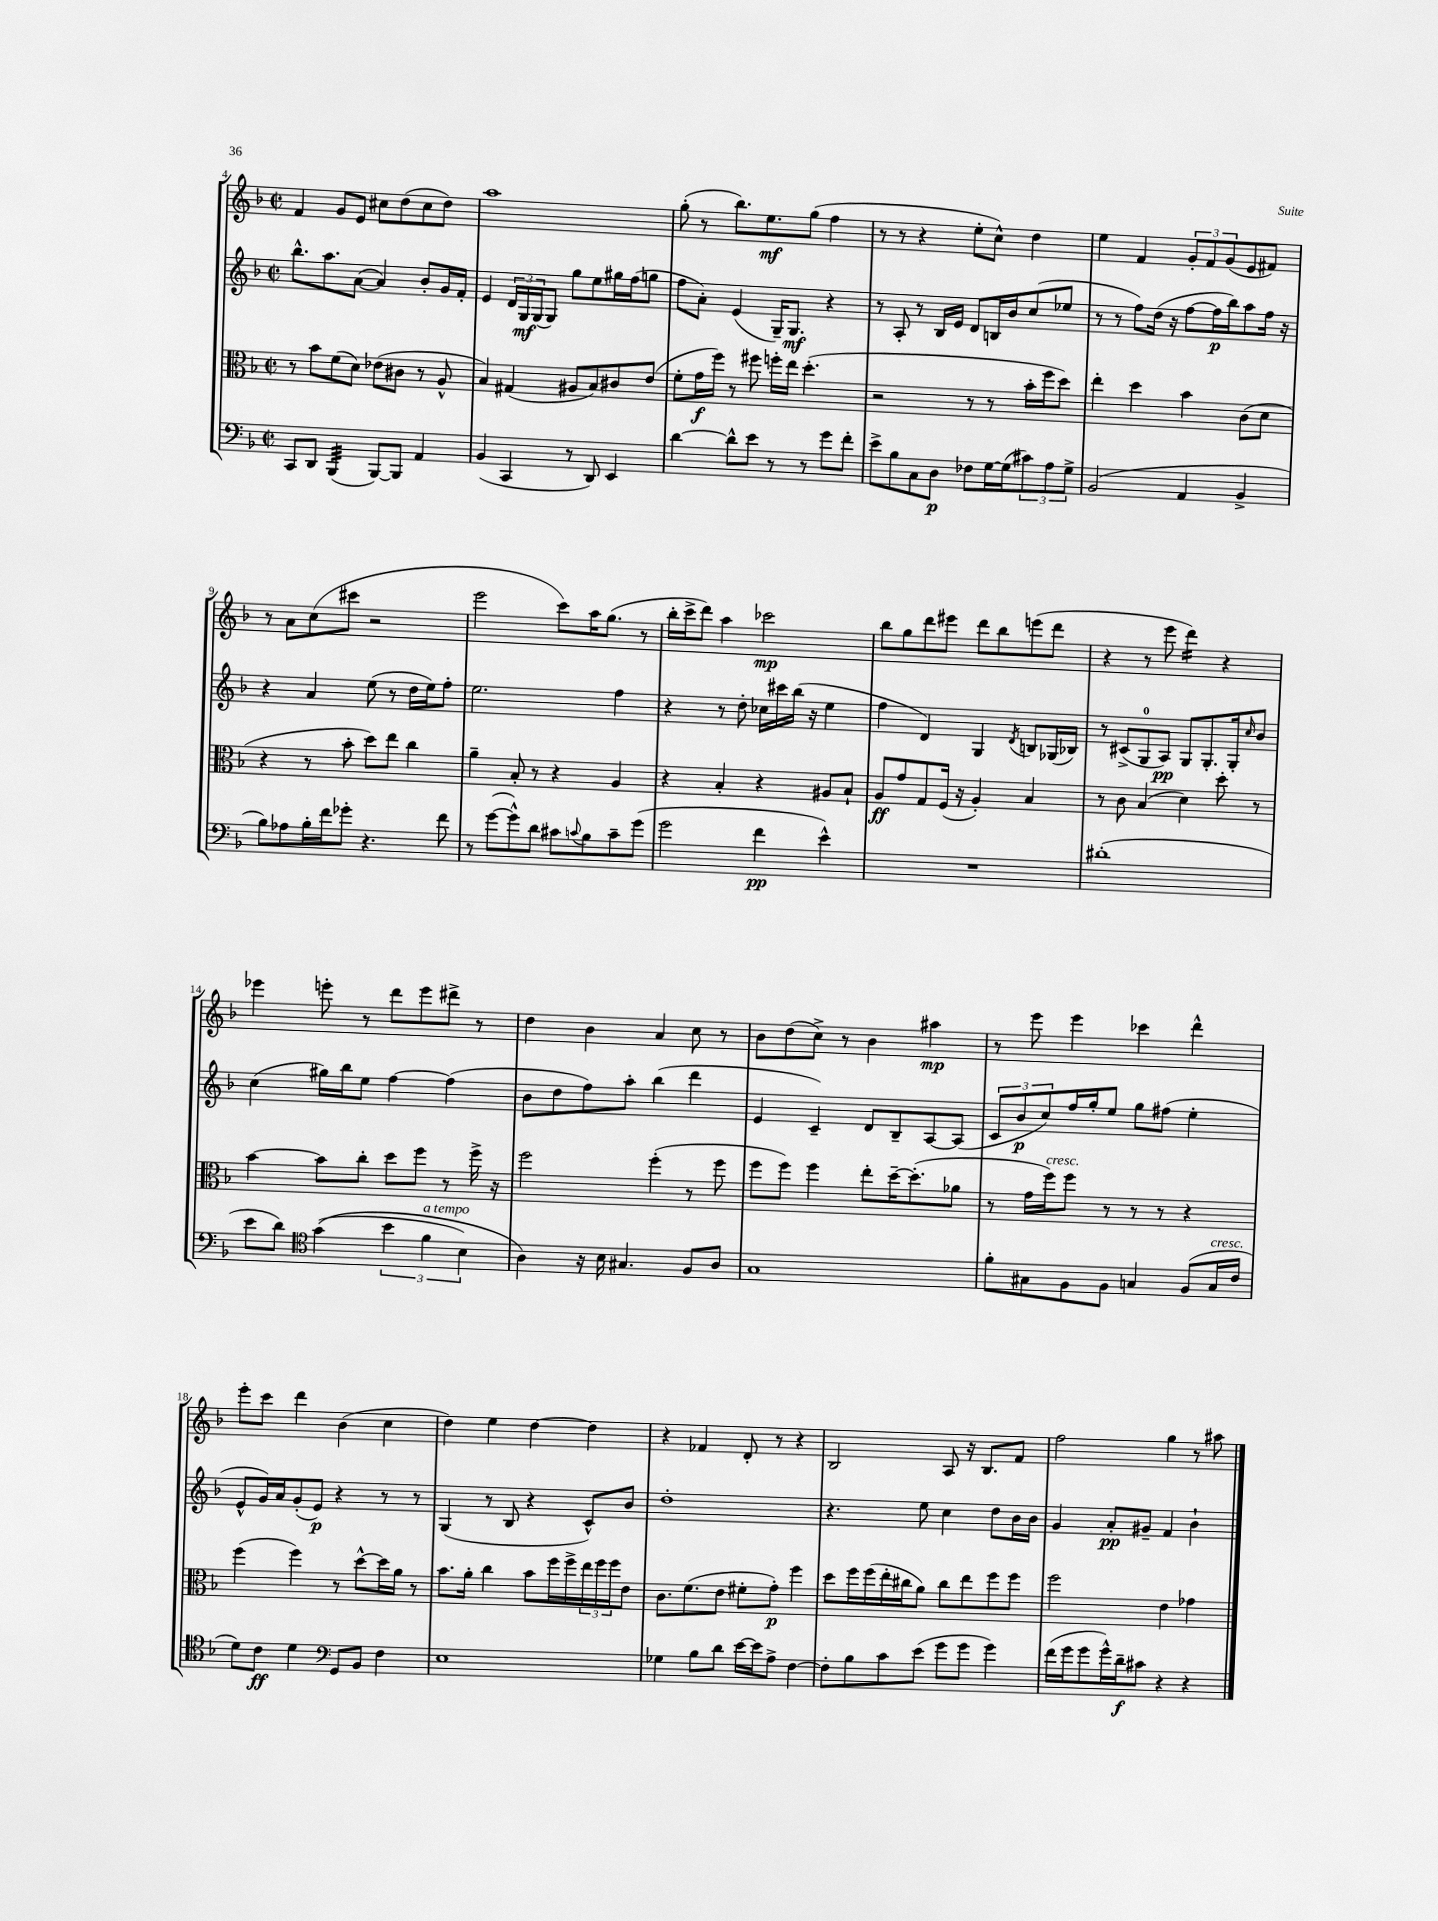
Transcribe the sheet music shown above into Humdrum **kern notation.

**kern	**kern	**kern	**kern
*staff4	*staff3	*staff2	*staff1
*clefF4	*clefC3	*clefG2	*clefG2
*k[b-]	*k[b-]	*k[b-]	*k[b-]
*M2/2	*M2/2	*M2/2	*M2/2
*met(c|)	*met(c|)	*met(c|)	*met(c|)
8CC	8r	8.bb-^^	4f
8DD	8b-	.	.
.	.	8.aa	.
(4BBB-	(8f	.	8g
.	8d)	([8a	8e
[8BBB-)	(8e-	4a])	8cc#
8BBB-]	8c#	.	(8dd
4AA	8r	8b-'	8cc#
.	8A^^	16g	8dd)
.	.	16f'	.
=	=	=	=
(4BB-	4B-)	4e	1aa
4CC	(4G#	24d	.
.	.	24G	.
.	.	(24G	.
.	.	8G)	.
8r	8A#	8gg	.
8DD)	8B-)	8ee	.
4EE	8c#	16gg#	.
.	.	(16ff	.
.	(8e	8gg	.
=	=	=	=
[4d	8f'	8ff	(8gg'
.	16g	8a')	8r
.	16ff)	.	.
8d^^]	8r	(4e	8.bb-)
8e	8ff#	.	.
.	.	.	8.ee
8r	16ff'	16G~)	.
.	16ee	8.G	.
8r	(4.dd'	.	(8gg
8g	.	4r	4ff
8f'	.	.	.
=	=	=	=
8e^	2r	8r	8r
8B-	.	8A'	8r
8C	.	8r	4r
8D	.	16B-	.
.	.	16e	.
8F-	8r	8d	8ee'
[16G	8r	16B	8cc^^)
(16G]	.	16b-	.
12c#)	16b-'	(8cc	4dd
.	16ff	.	.
12A	.	.	.
.	8dd)	8ee-	.
12G^	.	.	.
=	=	=	=
(2BB-	4ee'	8r	4ee
.	.	8r	.
.	4dd	8ff)	4f
.	.	(16dd	.
.	.	16r	.
4AA	4b-	[8ff	12g'
.	.	.	12f
.	.	16ff]	.
.	.	.	(12g
.	.	16bb-)	.
4BB-^	(8c	8aa	8e
.	8d	16ff	8f#)
.	.	16r	.
=	=	=	=
8B-)	4r	4r	8r
8A-	.	.	8a
16B-'	8r	4a	(8cc
16f	.	.	.
8g-'	8b-'	.	8ccc#
4.r	8dd)	(8ee	2r
.	8ee	8r	.
.	4cc	16dd	.
.	.	16ee)	.
8f	.	8ff'	.
=	=	=	=
8r	4a~	2.ee	2eee
([8g	.	.	.
8g^^])	8B-'	.	.
8d	8r	.	.
8c#	4r	.	8ccc)
8qqc	.	.	.
8B-	.	.	16aa
.	.	.	(8.gg
8c~	4A	4ff	.
(8g	.	.	8r
=	=	=	=
2g	4r	4r	16bb-'
.	.	.	16ccc^
.	.	.	8ddd)
.	4B-'	8r	4aa
.	.	8dd'	.
4f	4r	16cc-	2ccc-
.	.	16ccc#	.
.	.	(16bb-	.
.	.	16r	.
4e^^)	8A#	4ee	.
.	8B-`	.	.
=	=	=	=
1r	8A	4ff	8bb-
.	8g	.	8gg
.	8G	4d)	8ddd
.	(16F	.	8eee#
.	16r	.	.
.	4A')	4G	8ddd
.	.	.	8bb-
.	.	8qd	.
.	4B-	8B	(8eee
.	.	(16G-	8ddd
.	.	16B-)	.
=	=	=	=
(1d#'	8r	8r	4r
.	8c	(8c#^	.
.	(4B-	8G	8r
.	.	8A)	8eee
.	4d)	8G	4ddd)
.	.	8.G'	.
.	8dd'	.	4r
.	.	16G'	.
.	.	16qqcc	.
.	8r	8b-	.
=	=	=	=
8e	[4b-	(4cc	4eee-
8d)	.	.	.
*clefC4	*	*	*
&((4g	8b-]	16gg#)	8eee'
.	.	16bb-	.
.	8cc'	8ee	8r
6b-	8dd	[4ff	8ddd
.	8ff	.	8eee
6f	.	.	.
.	8r	(4ff]	8ddd#^
6B-)	.	.	.
.	16ff^	.	8r
.	16r	.	.
=	=	=	=
4A&)	2ff	8b-	4dd
.	.	8dd	.
16r	.	8ff)	4b-
16B-	.	.	.
4.G#	.	8aa'	.
.	(4ff'	(4bb-	4a
8F	8r	4ddd	8cc
8A	8ff	.	8r
=	=	=	=
1G	8ff	4e	8b-
.	8ff)	.	(8dd
.	4ff	4c~)	8cc^)
.	.	.	8r
.	8ee'	8d	4b-
.	[16dd~	8B-~	.
.	(8.dd']	.	.
.	.	[8A	4aa#
.	8a-	(8A]	.
=	=	=	=
8f'	8r	12c	8r
.	.	12b-	.
8G#	16g	.	8eee
.	.	12cc)	.
.	16ff)	.	.
8F	8ff	16ff	4eee
.	.	16gg'	.
8F	8r	8ee	.
4G	8r	8gg	4ccc-
.	8r	(8ff#	.
(8F	4r	4ee'	4ddd^^
16G	.	.	.
16c	.	.	.
=	=	=	=
8d)	(4ff	8e^^	8eee'
8c	.	16g)	8ccc
.	.	16a	.
4d	4ff)	(8g'	4ddd
.	.	8e)	.
*clefF4	*	*	*
8GG	8r	4r	(4b-
8BB-	[8dd^^	.	.
4F	16dd]	8r	4cc
.	16a	.	.
.	8r	8r	.
=	=	=	=
1E	8.b-	(4G	4dd)
.	16a'	.	.
.	4cc	8r	4ee
.	.	8B-	.
.	8b-	4r	[4dd
.	16ff	.	.
.	16ff^	.	.
.	24ee	8c^^)	4dd]
.	24ff	.	.
.	24ff	.	.
.	8e	8b-	.
=	=	=	=
4G-	8.c	1dd'	4r
.	(8.f	.	.
8B-	.	.	4f-
8d	8e	.	.
[16e	8f#'	.	8d'
16e]	.	.	.
8A^	8g')	.	8r
[4F	4ff	.	4r
=	=	=	=
8F']	8dd	4.r	2B-
8B-	16ff	.	.
.	(16ff	.	.
8c	16ee'	.	.
.	16cc#	.	.
(8e	8a)	8ee	.
8g	8cc#	4cc	8A
8g	8ee	.	16r
.	.	.	8.B-
4g)	8ff	8dd	.
.	8ff	16b-	8f
.	.	16b-	.
=	=	=	=
(16f	2ff	4g	2ff
16g	.	.	.
8g	.	.	.
16g^^)	.	8a'	.
16d~	.	.	.
8c#	.	8g#~	.
4r	4e	4f	4gg
4r	4g-	4b-`	8r
.	.	.	8aa#
==	==	==	==
*-	*-	*-	*-
